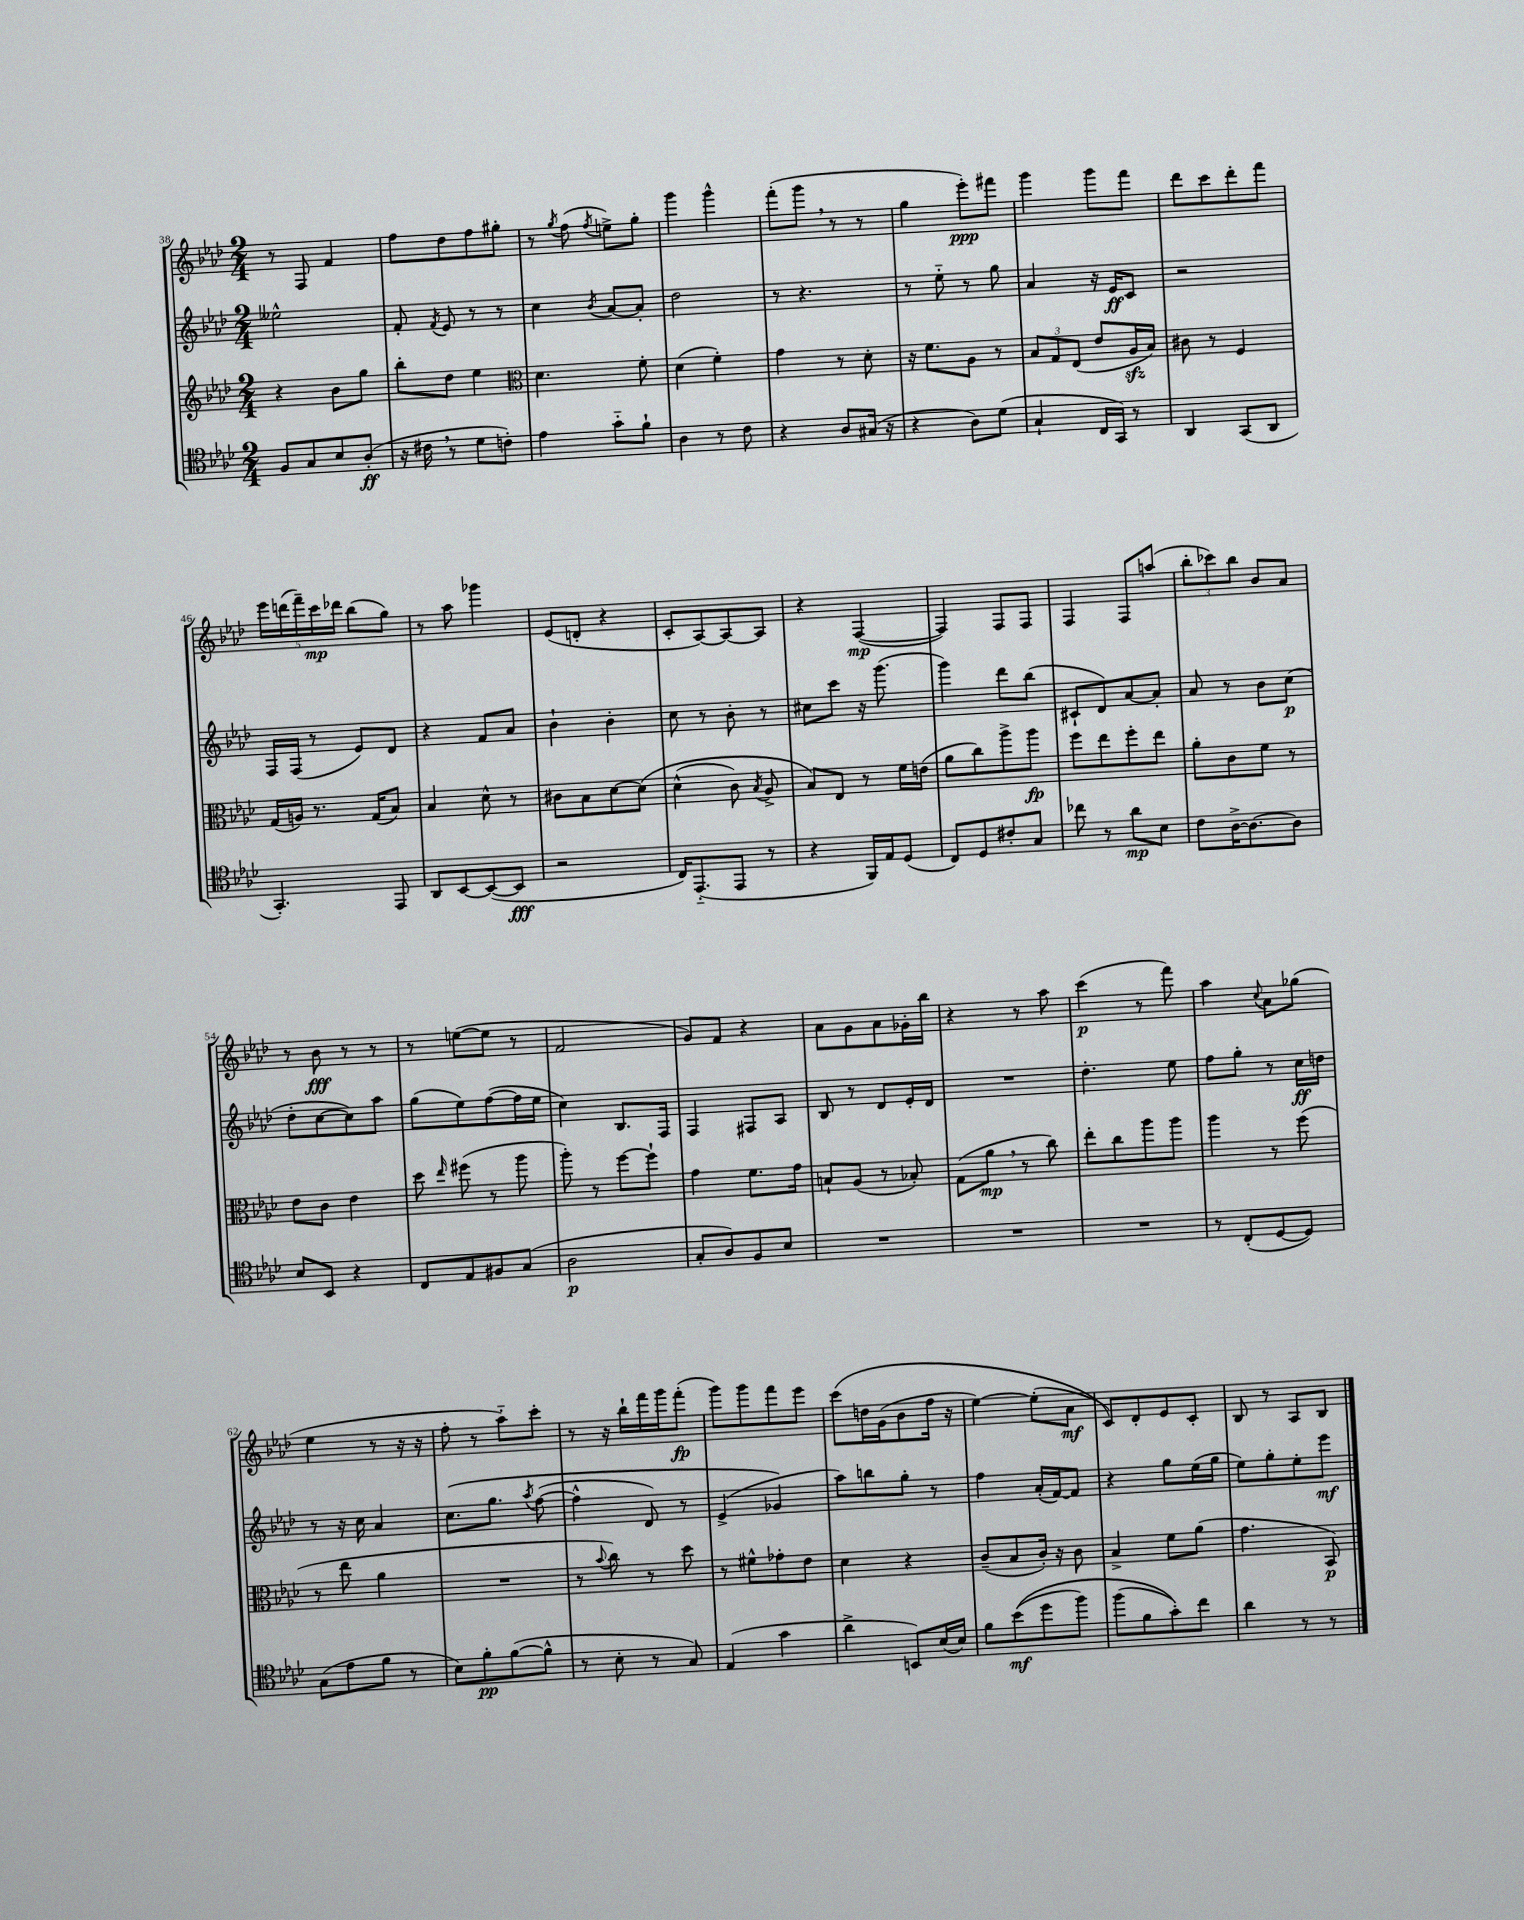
<<
\new StaffGroup <<
\new Staff = "s0" {
    \clef treble \key aes \major \numericTimeSignature \time 2/4
    \autoBeamOff r8 f8 f'4 |
    f''8[ des''8 f''8 gis''8]-. |
    r8 \acciaccatura { g''8 } f''8( \acciaccatura { f''8 } e''8[->) g''8]-. |
    g'''4 g'''4-^ |
    f'''8[-.( g'''8] \breathe r8 r8 |
    g''4 ees'''8[-.\ppp) fis'''8] |
    g'''4 g'''8[ f'''8] |
    des'''8[ c'''8 des'''8-. f'''8] |
    \tuplet 5/4 { ees'''16[ d'''16( f'''16--) c'''16\mp des'''16] } bes''8[( g''8]) |
    r8 aes''8 ges'''4 |
    ees'8[( d'8]-. r4 |
    c'8[-. aes8~) aes8~ aes8] |
    r4 f4~\mp( |
    f4) f8[ f8] |
    f4 f8[ a''8]( |
    \tuplet 3/2 { bes''8[-. ces'''8) bes''8] } bes'8[ aes'8] |
    r8 bes'8\fff r8 r8 |
    r8 e''8[~( e''8] r8 |
    f'2 |
    g'8[) f'8] r4 |
    aes'8[ g'8 aes'8 ges'16-. bes''16] |
    r4 r8 aes''8 |
    c'''4\p( r8 f'''8) |
    aes''4 \appoggiatura { c''8 } aes'8[ ges''8]( |
    ees''4 r8 r16 r16 |
    f''8-. r8 aes''8[-_) c'''8]-. |
    r8 r16 bes''16[-! f'''16 g'''16 f'''8]-.\fp( |
    g'''8[) g'''8 f'''8 ees'''8] |
    c'''8[\( d''16 g'16( bes'8 f''16] r16 |
    ees''4~) ees''8[-.( aes'8]\mf |
    c'8[)\) des'8-. ees'8 c'8]-. |
    bes8 r8 aes8[ bes8] \bar "|." |
}
\new Staff = "s1" {
    \clef treble \key aes \major \numericTimeSignature \time 2/4
    \autoBeamOff eeses''2-^ |
    f'8-. \acciaccatura { f'8 } ees'8 r8 r8 |
    c''4 \acciaccatura { bes'8 } aes'8[~ aes'8]-. |
    des''2 |
    r8 r4. |
    r8 ees''8-_ r8 g''8 |
    aes'4 r16 ees'16[\ff c'8] |
    r2 |
    f16[ f16]( r8 ees'8[) des'8] |
    r4 f'8[ aes'8] |
    bes'4-! bes'4-. |
    c''8 r8 bes'8-. r8 |
    cis''8[ c'''8] r16 g'''8.( |
    g'''4) des'''8[ bes''8]( |
    cis'8[-! des'8) aes'8~ aes'8]-. |
    aes'8 r8 bes'8[ c''8]\p( |
    des''8[-. c''8~ c''8) aes''8] |
    g''8[( ees''8) f''8~( f''16 ees''16] |
    c''4) bes8.[ f16] |
    f4 fis8[ aes8] |
    bes8 r8 des'8[ ees'16-. des'16] |
    R2 |
    des''4.-. ees''8 |
    f''8[ g''8]-. r8 c''16[\ff d''16] |
    r8 r16 c''16 aes'4 |
    c''8.[\( g''8.] \acciaccatura { aes''8 } f''8~( |
    f''4-^ des'8) r8 |
    ees'4->( ges'4\) |
    aes''8[) b''8 g''8]-. r8 |
    f''4 aes'16[-.( f'16~) f'8] |
    r4 g''8[ ees''16( g''16] |
    ees''8[) g''8-. ees''8-. ees'''8]\mf \bar "|." |
}
\new Staff = "s2" {
    \clef treble \key aes \major \numericTimeSignature \time 2/4
    \autoBeamOff r4 bes'8[ g''8] |
    bes''8[-. des''8] ees''4 |
    \clef alto des'4. f'8-. |
    des'4( f'4-.) |
    g'4 r8 des'8-. |
    r16 f'8.[ aes8] r8 |
    \tuplet 3/2 { bes8[ g8 ees8]( } ees'8[ aes16\sfz bes16]) |
    cis'8 r8 f4 |
    g16[( a16]) r8. g16[( bes8]) |
    bes4 des'8-^ r8 |
    cis'8[ bes8 des'8~ des'8]\( |
    des'4-^( c'8) \acciaccatura { bes8 } aes8-> |
    bes8[\) ees8] r8 f'16[ e'16]( |
    aes'8[ c''8) aes''8-> aes''8]\fp |
    f''8[ ees''8 f''8-. ees''8] |
    aes'8[-. c'8 f'8] r8 |
    ees'8[ c'8] ees'4 |
    des''8 \grace { ees''16 } fis''8( r8 aes''8 |
    aes''8-.) r8 f''8[~ f''8]-! |
    g'4 f'8.[ g'16] |
    b8[-! aes8]( r8 bes8-.) |
    g8[( aes'8]\mp \breathe r8 c''8) |
    ees''8[-. c''8 aes''8 aes''8] |
    aes''4 r8 f''8( |
    r8 ees''8 aes'4 |
    R2 |
    r8 \appoggiatura { bes'8 } c''8) r8 des''8 |
    r8 fis'8[-^ ges'8-. ees'8] |
    des'4 r4 |
    c'8[--( bes8 c'16]-.) r16 c'8 |
    bes4-> f'8[ aes'8]( |
    g'4. bes,8\p) \bar "|." |
}
\new Staff = "s3" {
    \clef tenor \key aes \major \numericTimeSignature \time 2/4
    \autoBeamOff f8[ g8 bes8 aes8]-.\ff( |
    r16 cis'16 \breathe r8 des'8[ c'8]-.) |
    ees'4 g'8[-_ f'8]-! |
    aes4 r8 c'8 |
    r4 aes8[ gis16]( r16 |
    r4 aes8[) des'8]( |
    g4-! c16[ g,16]) r8 |
    aes,4 g,8[( aes,8] |
    g,4.-.) ees,8 |
    aes,8[ bes,8~ bes,8~( bes,8]\fff |
    r2 |
    c16[) ees,8.-_( ees,8] r8 |
    r4 f,16[) ees16 des8]( |
    c8[) des8 cis'8-. g8] |
    ces''8 r8 aes'8[\mp bes8] |
    c'8[ aes16~-> aes8.~ aes8] |
    bes8[ bes,8] r4 |
    c8[ ees8 fis8 g8]( |
    aes2\p |
    g8[-. aes8) f8 bes8] |
    R2 |
    R2 |
    R2 |
    r8 c8[-.( des8~ des8]) |
    g8[( ees'8 f'8] r8 |
    bes8[) f'8-.\pp f'8~( f'8]-^ |
    r8 bes8-. r8 g8) |
    ees4( g'4 |
    aes'4-> b,8[) bes16( bes16]) |
    f'8[ bes'8\mf(\( des''8 f''8]) |
    f''8[( f'8 g'8-.)\) c''8] |
    aes'4 r8 r8 \bar "|." |
}
>>
>>
\layout { \context { \Score currentBarNumber = #38 } }
